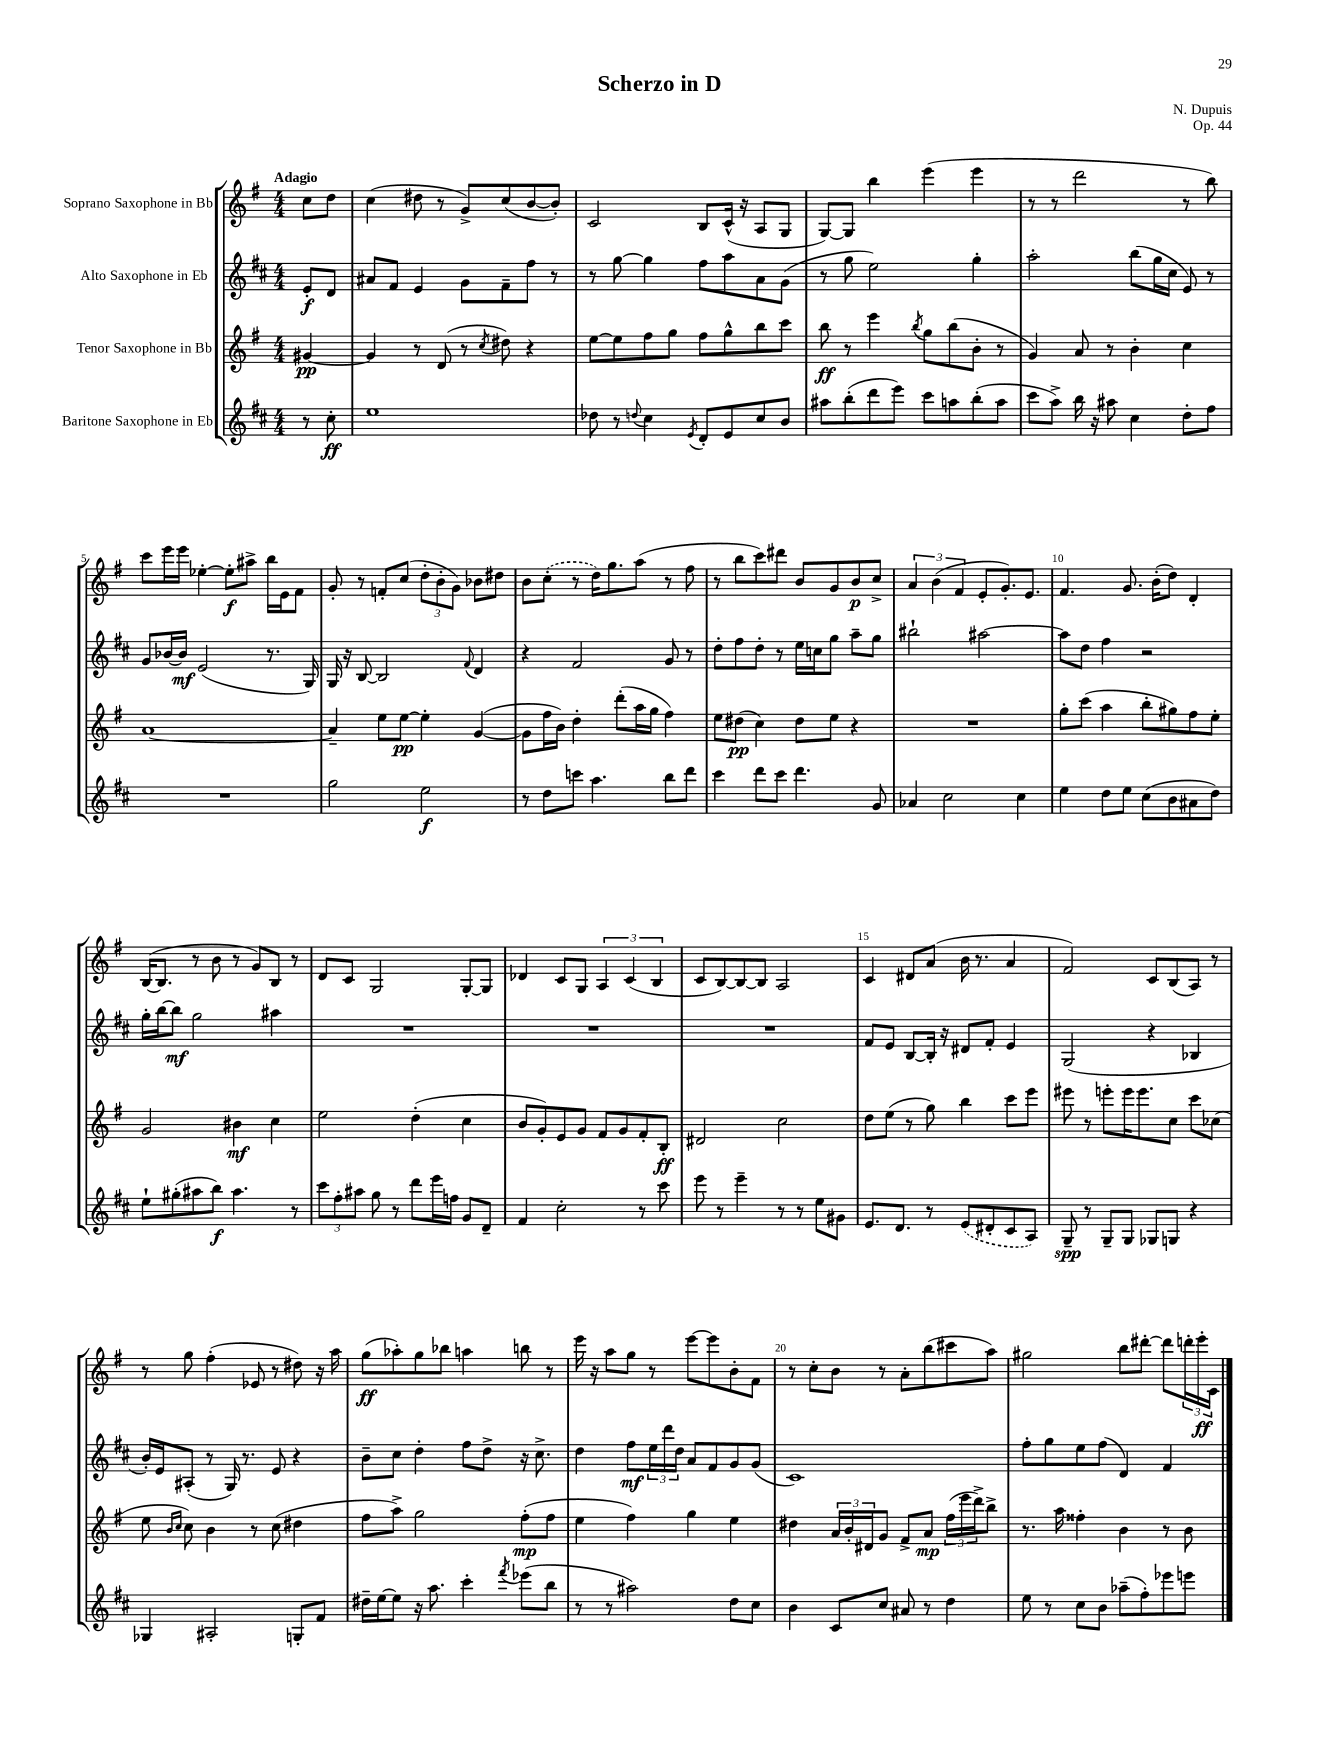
\header { title = "Scherzo in D" composer = "N. Dupuis" opus = "Op. 44" }
<<
\new StaffGroup <<
\new Staff = "s0" \with { instrumentName = "Soprano Saxophone in Bb" } {
    \clef treble \key g \major \numericTimeSignature \time 4/4 \partial 4 \tempo "Adagio"
    c''8 d''8 |
    c''4( dis''8 r8 g'8->) c''8( b'8~ b'8-.) |
    c'2 b8 c'16-^( r16 a8 g8 |
    g8~) g8 b''4 e'''4( e'''4 |
    r8 r8 d'''2 r8 b''8) |
    c'''8 e'''16 e'''16 ees''4~-. ees''8-.\f ais''8-> b''16 e'16 fis'8 |
    g'8-. r8 f'8-. c''8( \tuplet 3/2 { d''8-. b'8-. g'8) } bes'8 dis''8 |
    b'8 \once \slurDashed c''8-.( r8 d''16) g''8. a''8( r8 fis''8 |
    r8 b''8 c'''8) dis'''8 b'8 g'8 b'8\p c''8-> |
    \tuplet 3/2 { a'4 b'4( fis'4 } e'8-. g'8.-.) e'8. |
    fis'4. g'8. b'16-.( d''8) d'4-. |
    b16~( b8. r8 b'8 r8 g'8) b8 r8 |
    d'8 c'8 g2 g8~-. g8 |
    des'4 c'8 g8 \tuplet 3/2 { a4 c'4( b4 } |
    c'8 b8~) b8~ b8 a2 |
    c'4 dis'8 a'8( b'16 r8. a'4 |
    fis'2) c'8 b8( a8) r8 |
    r8 g''8 fis''4-.( ees'8 r8 dis''8) r16 a''16 |
    g''8\ff( aes''8-.) g''8 bes''8 a''4 b''8 r8 |
    e'''16 r16 a''8 g''8 r8 e'''8~ e'''8 b'8-. fis'8 |
    r8 c''8-. b'8 r8 a'8-. b''8( cis'''8 a''8) |
    gis''2 b''8 dis'''8~-. dis'''8 \tuplet 3/2 { d'''16-. e'''16-.\ff c'16 } \bar "|." |
}
\new Staff = "s1" \with { instrumentName = "Alto Saxophone in Eb" } {
    \clef treble \key d \major \numericTimeSignature \time 4/4 \partial 4
    e'8-.\f d'8 |
    ais'8 fis'8 e'4 g'8 fis'8-- fis''8 r8 |
    r8 g''8~ g''4 fis''8 a''8 a'8 g'8( |
    r8 g''8 e''2) g''4-. |
    a''2-. b''8( g''16 cis''16 e'8) r8 |
    g'8 bes'16~ bes'16\mf e'2( r8. g16) |
    g16 r16 b8~ b2 \appoggiatura { fis'8 } d'4 |
    r4 fis'2 g'8 r8 |
    d''8-. fis''8 d''8-. r8 e''16 c''16 g''8 a''8-- g''8 |
    bis''2-! ais''2~ |
    ais''8 d''8 fis''4 r2 |
    g''16-. b''16~ b''8\mf g''2 ais''4 |
    R1 |
    R1 |
    R1 |
    fis'8 e'8 b8~ b16-. r16 dis'8 fis'8-. e'4 |
    g2( r4 bes4 |
    b'16-.) e'16 ais8-.( r8 g16) r8. e'8 r4 |
    b'8-- cis''8 d''4-. fis''8 d''8-> r16 cis''8.-> |
    d''4 fis''8\mf \tuplet 3/2 { e''16 d'''16 d''16 } a'8 fis'8 g'8 g'8( |
    cis'1) |
    fis''8-. g''8 e''8 fis''8( d'4) fis'4 \bar "|." |
}
\new Staff = "s2" \with { instrumentName = "Tenor Saxophone in Bb" } {
    \clef treble \key g \major \numericTimeSignature \time 4/4 \partial 4
    gis'4~\pp |
    gis'4 r8 d'8( r8 \acciaccatura { c''8 } dis''8) r4 |
    e''8~ e''8 fis''8 g''8 fis''8 g''8-^ b''8 c'''8 |
    b''8\ff r8 e'''4 \acciaccatura { b''8 } g''8 b''8( b'8-. r8 |
    g'4) a'8 r8 b'4-. c''4 |
    a'1~ |
    a'4-- e''8 e''8~\pp e''4-. g'4~( |
    g'8 fis''16 b'16) d''4-. d'''8-.( a''16 g''16 fis''4) |
    e''8 dis''8\pp( c''4) dis''8 e''8 r4 |
    R1 |
    g''8-. c'''8( a''4 b''8-. gis''8) fis''8 e''8-. |
    g'2 bis'4\mf c''4 |
    e''2 d''4-.( c''4 |
    b'8 g'8-.) e'8 g'8 fis'8 g'8 fis'8-. b8-.\ff |
    dis'2 c''2 |
    d''8 e''8( r8 g''8) b''4 c'''8 e'''8 |
    eis'''8 r8 e'''8-. e'''16 e'''8. c''8 c'''8 ces''8( |
    e''8 \grace { b'16 c''16 } c''8) b'4 r8 c''8( dis''4 |
    fis''8 a''8->) g''2 fis''8-.\mp( fis''8 |
    e''4 fis''4) g''4 e''4 |
    dis''4 \tuplet 3/2 { a'16 b'16-. dis'16 } g'8 fis'8-> a'8\mp \tuplet 3/2 { fis''16( e'''16 d'''16->) } b''8-> |
    r8. a''16 fisis''4-. b'4 r8 b'8 \bar "|." |
}
\new Staff = "s3" \with { instrumentName = "Baritone Saxophone in Eb" } {
    \clef treble \key d \major \numericTimeSignature \time 4/4 \partial 4
    r8 cis''8-.\ff |
    e''1 |
    des''8 r8 \appoggiatura { d''8 } cis''4 \acciaccatura { e'8 } d'8-. e'8 cis''8 b'8 |
    ais''8 b''8-.( d'''8 e'''8) cis'''8 a''8 b''8-.( a''8 |
    cis'''8 a''8->) b''16 r16 ais''8 cis''4 d''8-. fis''8 |
    R1 |
    g''2 e''2\f |
    r8 d''8 c'''8 a''4. b''8 d'''8 |
    cis'''4 d'''8 cis'''8 d'''4. g'8 |
    aes'4 cis''2 cis''4 |
    e''4 d''8 e''8 cis''8( b'8 ais'8 d''8) |
    e''8-! gis''8-.( ais''8 b''8\f) ais''4. r8 |
    \tuplet 3/2 { cis'''8 fis''8-. ais''8 } g''8 r8 d'''8 e'''16 f''16 g'8 d'8-- |
    fis'4 cis''2-. r8 cis'''8 |
    e'''8 r8 e'''4-- r8 r8 e''8 gis'8 |
    e'8. d'8. r8 \once \slurDashed e'8( dis'8-. cis'8 a8) |
    g8--\spp r8 g8-- g8 ges8 g8 r4 |
    ges4 ais2-. g8-. fis'8 |
    dis''16-- e''16~ e''8 r16 a''8. cis'''4-. \acciaccatura { fis'''8 } ees'''8( b''8 |
    r8 r8 ais''2) d''8 cis''8 |
    b'4 cis'8 cis''8 ais'8 r8 d''4 |
    e''8 r8 cis''8 b'8 aes''8--( fis''8-.) ees'''8 e'''8 \bar "|." |
}
>>
>>
\layout { \context { \Score \override BarNumber.break-visibility = ##(#f #t #t) barNumberVisibility = #(every-nth-bar-number-visible 5) } }
